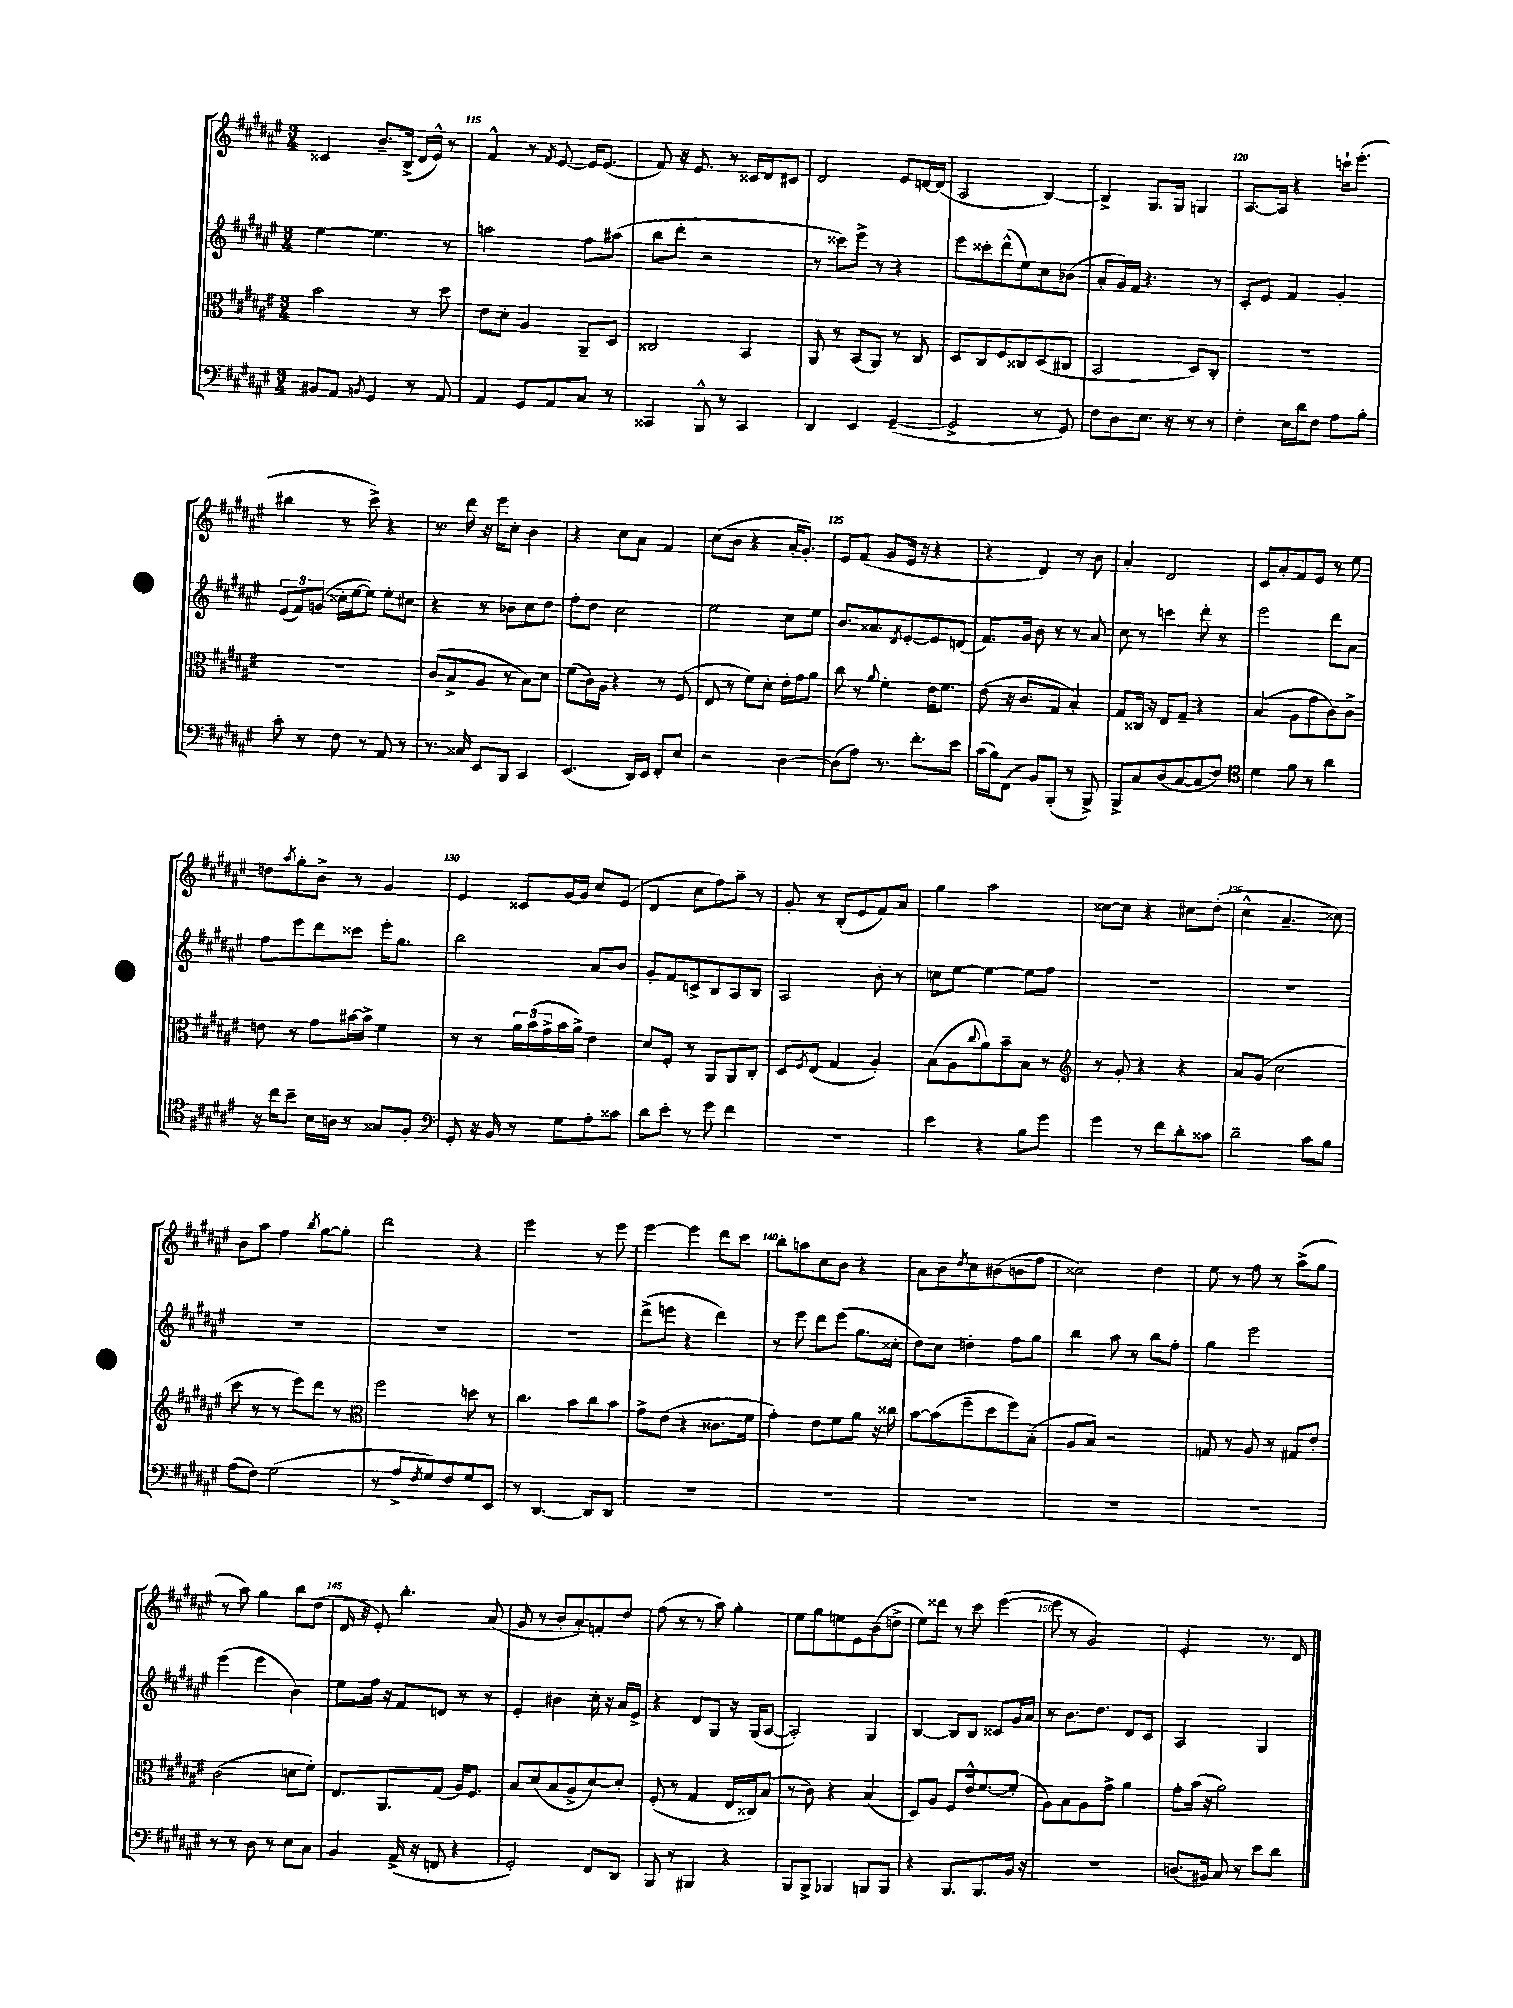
<<
\new StaffGroup <<
\new Staff = "s0" {
    \clef treble \key fis \major \numericTimeSignature \time 3/4
    cisis'4 b'8.-- b16->( dis'16 eis'16-^) r8 |
    fis'4-^ r8 \acciaccatura { fis'8 } eis'8~ eis'16 eis'8.( |
    fis'8) r16 eis'8. r8 cisis'16 dis'16 cis'8 |
    dis'2 eis'8 d'16~ d'16( |
    ais2 b4~) |
    b4-> gis8. gis16 g4 |
    ais8.~ ais16 r4 c'''16-! eis'''8.-.( |
    bis''4 r8 cis'''8->) r4 |
    r8. dis'''16 r16 eis'''16 cis''8-. b'4 |
    r4 cis''8 ais'8 fis'4 |
    cis''8( b'8 r4 ais'16-. gis'8.-.) |
    eis'8 fis'8( gis'8 eis'16 r16 r4 |
    r4 dis'4) r8 b'8 |
    ais'4-. dis'2 |
    cis'8 ais'8-. fis'8 eis'8 r8 eis''8 |
    d''8 \acciaccatura { ais''8 } gis''8-. b'8-> r8 gis'4 |
    eis'4 cisis'8 gis'16~ gis'16 cis''8 eis'8( |
    dis'4 cis''8 fis''8) ais''8-- r8 |
    gis'8-. r8 b8-.( eis'8 fis'8) ais'8 |
    gis''4 ais''2 |
    cisis''8~ cisis''8 r4 cis''8 dis''8-.( |
    cis''4-^ ais'4.-- cisis''8) |
    b'8 ais''8 fis''4 \acciaccatura { b''8 } gis''8~ gis''8-. |
    dis'''2 r4 |
    eis'''2 r8 eis'''8 |
    eis'''4~ eis'''4 dis'''8 cis'''8 |
    b''8-. a''8 cis''8 b'8 r4 |
    ais'8 b'8 \acciaccatura { dis''8 } cis''8 bis'8( b'8 fis''8 |
    cisis''2) dis''4 |
    eis''8 r8 fis''8 r8 ais''8->( gis''8 |
    r8 ais''8) gis''4 b''8 dis''8( |
    dis'16 r16 eis'8-.) b''4.-. ais'8( |
    gis'8 r8 b'8-. ais'8-.) f'8-. dis''8 |
    fis''8( r8 r8 ais''8) gis''4-. |
    eis''8 gis''8 e''8 eis'8 b'8( d''8-> |
    eis''8) disis'''8 r8 cis'''8 eis'''4~( |
    eis'''8 r8 gis'2) |
    eis'2-. r8. dis'16 \bar "|." |
}
\new Staff = "s1" {
    \clef treble \key fis \major \numericTimeSignature \time 3/4
    eis''4~ eis''4. r8 |
    a''2 fis''8 ais''8( |
    b''8 dis'''8-. r2 |
    r8 cisis'''8) eis'''8-> r8 r4 |
    eis'''8 cisis'''8-. dis'''8-^( eis''8) cis''8 bes'8( |
    ais'8-. gis'16) fis'16 r4. r8 |
    cis'8-. eis'8 fis'4 gis'4-. |
    \tuplet 3/2 { eis'8( fis'8) g'8( } cisis''16-. eis''16~ eis''8) eis''8-. cis''8 |
    r4 r8 bes'8 cis''8 dis''8 |
    fis''8-. dis''8 cis''2 |
    eis''2 cis''8 eis''8 |
    b'8. aisis'8. \acciaccatura { dis'8 } eis'8~-. eis'8 d'8( |
    fis'8.) gis'16 b'8 r8 r8 ais'8 |
    cis''8 r8 c'''4 dis'''8-. r8 |
    eis'''2 dis'''8 ais'8 |
    fis''8 eis'''8 dis'''8 cisis'''8 eis'''16-. gis''8. |
    b''2 ais'8 b'8 |
    gis'8-. fis'8 c'8-> b8 ais8 b8 |
    ais2 b'8-. r8 |
    c''8 eis''8~ eis''4~ eis''8 fis''8 |
    R2. |
    R2. |
    R2. |
    R2. |
    R2. |
    dis'''8->( e'''8 r4 dis'''4) |
    r8 eis'''8 dis'''8 eis'''8( gis''8. cisis''16-. |
    dis''8) cis''8 d''4-. fis''8 gis''8 |
    b''4 ais''8 r8 b''8 fis''8-. |
    gis''4 eis'''2 |
    eis'''4( eis'''4 b'4) |
    eis''8 fis''16 r16 fis'8 d'8 r8 r8 |
    eis'4-. bis'4 cis''16-. r16 ais'16 eis'16-> |
    r4 dis'8 gis8 r16 gis16( ais8~ |
    ais2-.) gis4 |
    b4~ b8 b8 cisis'8 gis'16 ais'16 |
    r8 b'8. dis''8. dis'8 cis'8 |
    ais2 gis4 \bar "|." |
}
\new Staff = "s2" {
    \clef alto \key fis \major \numericTimeSignature \time 3/4
    b'2 r8 dis''8 |
    eis'8 dis'8-. ais4 ais,8-- dis8 |
    cisis2 b,4 |
    ais,8 r8 b,8( ais,8) r8 cis8 |
    dis8 cis8 fis8 cisis8 dis8( cis8 |
    b,2 dis8) cis8-. |
    R2. |
    R2. |
    cis'8( b8-> ais8 r8 b8) dis'8 |
    fis'8( cis'16) ais16 r4 r8 fis8( |
    eis8 r8 fis'8) dis'8-. eis'16-. gis'16 ais'8 |
    cis''8 r8 \appoggiatura { ais'8 } fis'4-. eis'16 fis'8. |
    eis'8( r16 cis'8. gis8 b4-.) |
    gis8 cisis16 r16 eis8 gis8-- r4 |
    b4( ais8 gis'8 cis'8) cis'8-> |
    e'8 r8 gis'8 bis'16~ bis'16-> fis'4 |
    r8 r8 \tuplet 3/2 { ais'16 b'16( gis'16-> } b'16 ais'16->) eis'4 |
    dis'8 fis8-. r8 ais,8 ais,8 cis8-. |
    dis8 \acciaccatura { fis8 } eis8( gis4 ais4-.) |
    b8( ais8 \appoggiatura { cis''8 } ais'8) b'8-- b8 r8 |
    \clef treble r8 gis'8-. r4 r4 |
    ais'8 gis'8( cis''2 |
    cis'''8 r8 r8 eis'''8) dis'''8 r8 |
    \clef alto fis''2 d''8 r8 |
    cis''4. b'8 cis''8 b'8 |
    gis'8-> eis'8( r4 cisis'8. fis'16 |
    gis'4-.) eis'8 fis'8 ais'8 r16 cisis''16 |
    b'8~ b'8( fis''8-- dis''8 fis''8) b8-.( |
    ais8 b8) r2 |
    g8 r8 ais8 r8 gis8 eis'8-. |
    cis'2( d'8 fis'8-.) |
    eis8. ais,8. gis8( ais16) fis8. |
    b8 dis'8( b8 ais8-> dis'8~) dis'8-. |
    fis8-.( r8 gis4 eis16 cisis16) b8( |
    r8 cis'8) r4 b4( |
    dis8) ais8 fis8 eis'16-^ fis'8.~ fis'8-.( |
    ais8) b8 ais8 gis'8-> ais'4 |
    gis'8-. b'16( r16 ais'2) \bar "|." |
}
\new Staff = "s3" {
    \clef bass \key fis \major \numericTimeSignature \time 3/4
    bis,8 ais,8 \acciaccatura { b,8 } gis,4 r8 ais,8 |
    ais,4 gis,8 ais,8 cis8 r8 |
    cisis,4 b,,8-^ r8 cisis,4 |
    dis,4 eis,4 gis,4~--( |
    gis,2-> r8 gis,8) |
    fis8 dis8 eis8. r16 r8 r8 |
    fis4-. eis16 dis'16 fis8 ais8 b8-. |
    cis'8-. r8 fis8 r8 ais,8 r8 |
    r8. cisis16 eis,8 b,,8 cis,4 |
    eis,4.( dis,16) eis,16 fis,8-. eis8 |
    r2 dis4~ |
    dis8( ais8) r8. fis'8.-. eis'8 |
    cis'16( b16) fis,8( b,8) b,,8-.( r8 b,,8->) |
    b,,8-> cis8 dis8( cis8~ cis8 fis8) |
    \clef tenor dis'4 fis'8 r8 ais'4 |
    r16 cis''16 b'8-- b16 a16 r8 gisis8 fis8-. |
    \clef bass gis,8-. r16 b,16 r8 gis8 ais8-. cisis'8 |
    dis'8 eis'8-. r8 gis'8 fis'4 |
    R2. |
    eis'4 r4 b8 gis'8 |
    gis'4 r8 fis'8 dis'8-. cisis'8 |
    dis'2-- cis'8 b8 |
    ais8( fis8) gis2( |
    r8 ais8-> \acciaccatura { fis8 } gis8) fis8 gis8 eis,8 |
    r8 dis,4.~ dis,8 dis,8 |
    R2. |
    R2. |
    R2. |
    R2. |
    r2. |
    r8 r8 dis8 r8 eis8 cis8 |
    b,4 ais,16->( r16 f,8 r4 |
    gis,2-.) fis,8 dis,8 |
    b,,8 r8 bis,,4 r4 |
    b,,8 b,,8-> bes,,4 b,,8 b,,8 |
    r4 b,,8. b,,8. b,16 r16 |
    R2. |
    d8.( bis,16) cis8 r8 eis'8 dis'8 \bar "|." |
}
>>
>>
\layout { \context { \Score currentBarNumber = #114 \override BarNumber.break-visibility = ##(#f #t #t) barNumberVisibility = #(every-nth-bar-number-visible 5) } }
